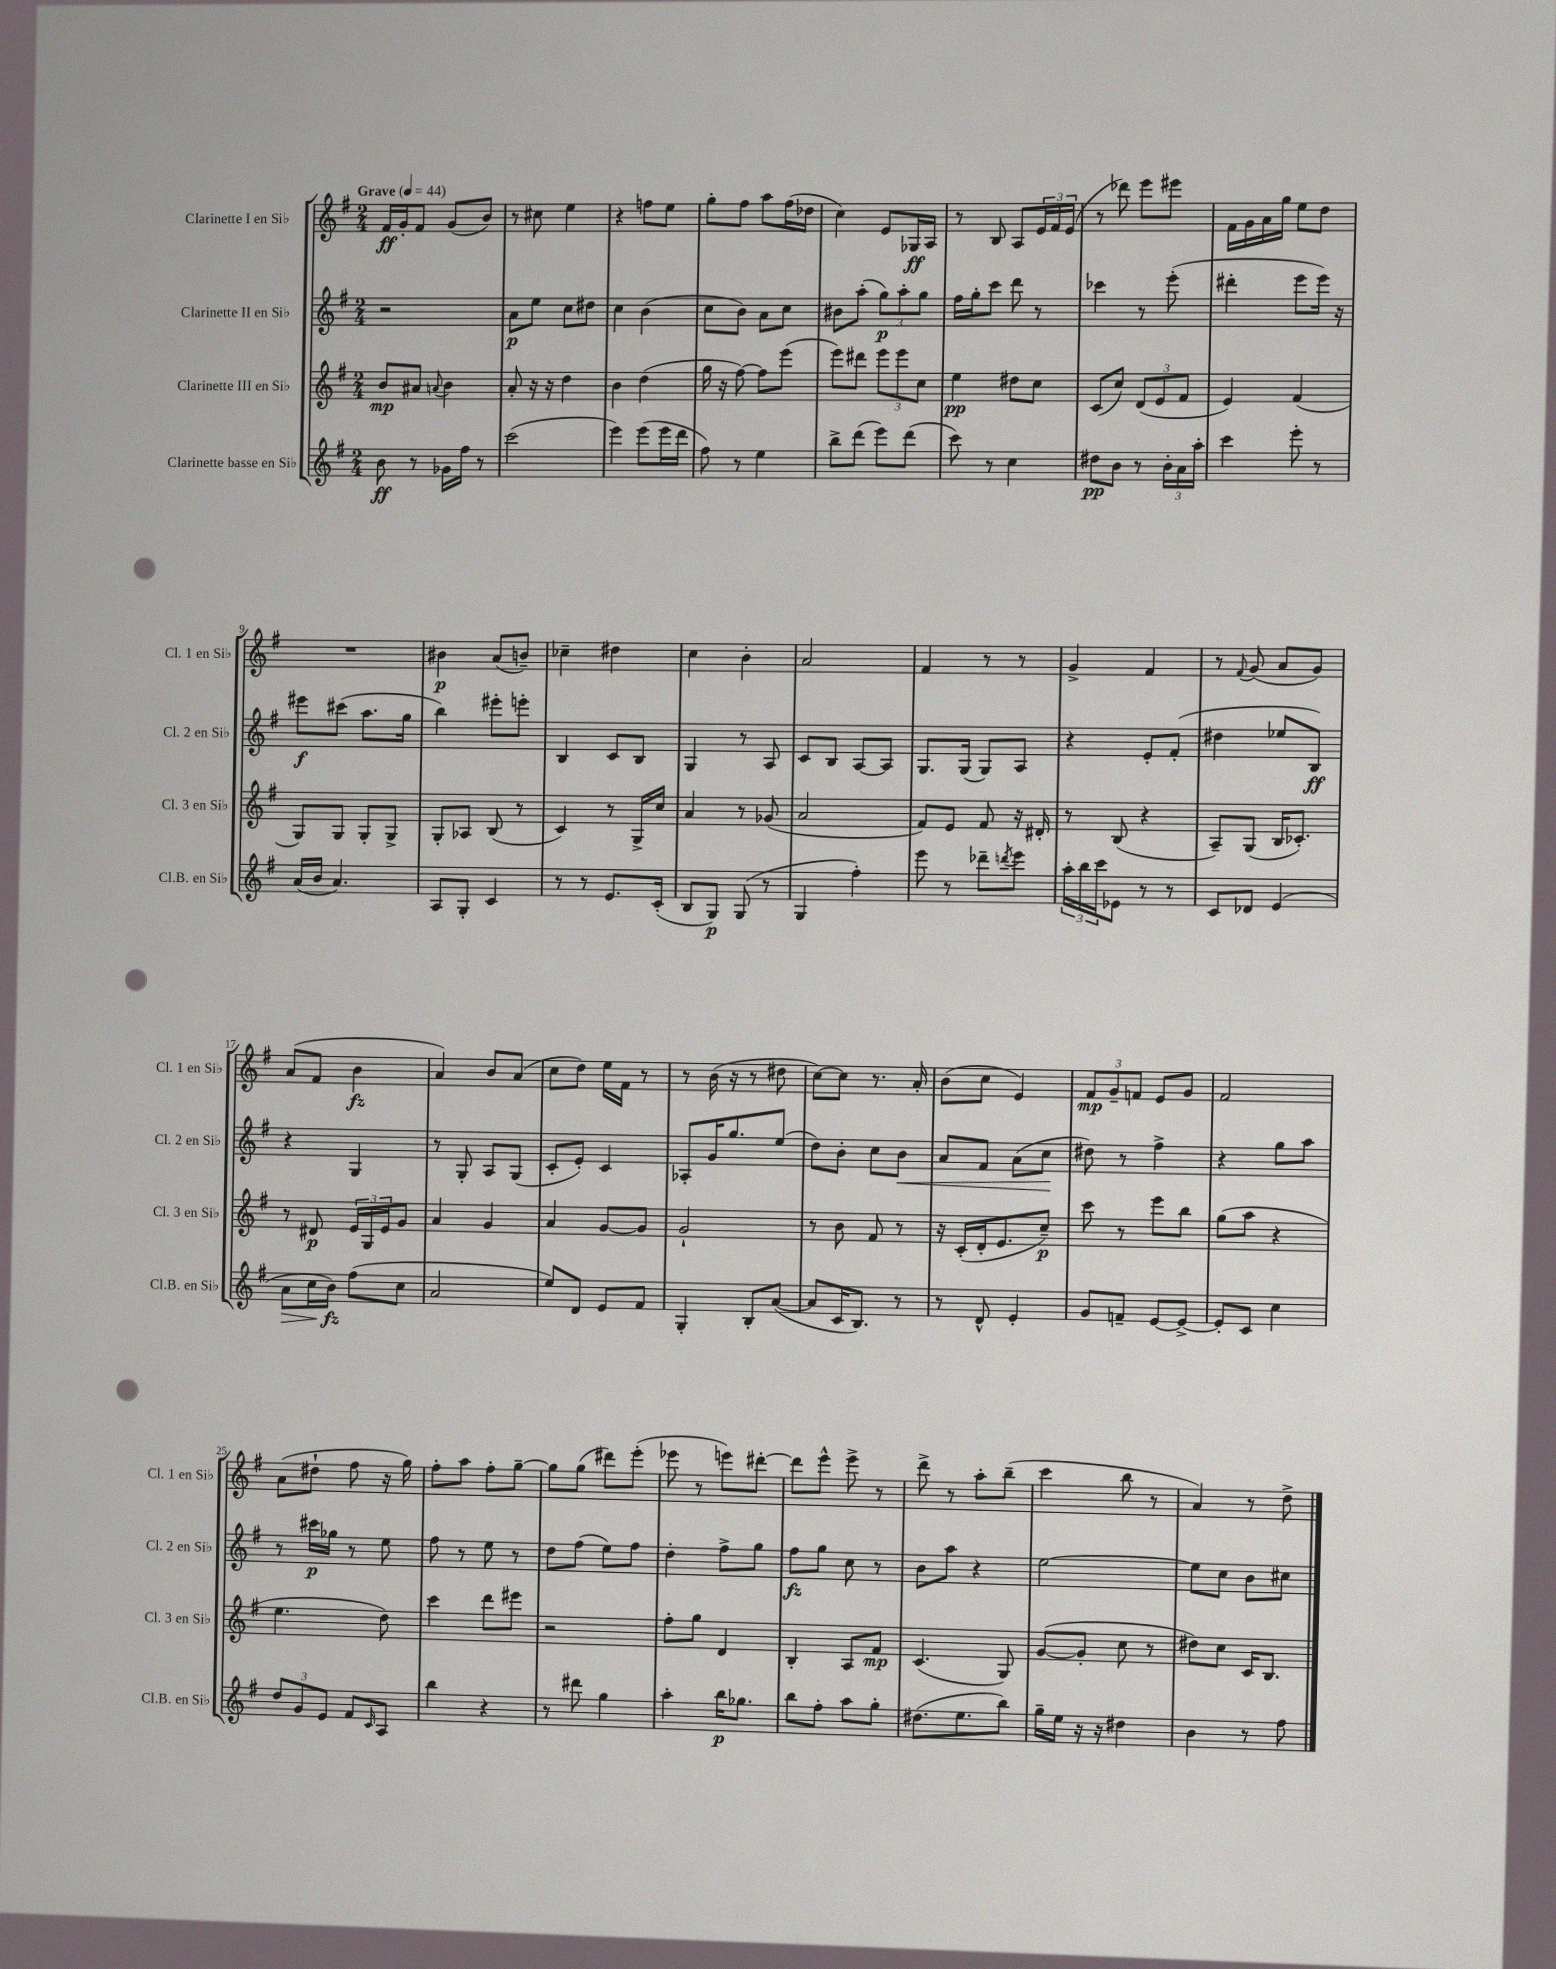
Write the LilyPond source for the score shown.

<<
\new StaffGroup <<
\new Staff = "s0" \with { instrumentName = "Clarinette I en Sib" shortInstrumentName = "Cl. 1 en Sib" } {
    \clef treble \key g \major \numericTimeSignature \time 2/4 \tempo "Grave" 4 = 44
    fis'16\ff g'16-. fis'8 g'8( b'8) |
    r8 cis''8 e''4 |
    r4 f''8 e''8 |
    g''8-. fis''8 a''8 fis''16( des''16 |
    c''4) e'8 ges16\ff a16 |
    r8 b8 a8 \tuplet 3/2 { e'16 fis'16 e'16( } |
    r8 des'''8) e'''8 eis'''8 |
    fis'16 g'16 a'16 g''16 e''8 d''8 |
    R2 |
    bis'4\p a'8( b'8--) |
    ces''4-- dis''4 |
    c''4 b'4-. |
    a'2 |
    fis'4 r8 r8 |
    g'4-> fis'4 |
    r8 \appoggiatura { fis'8 } g'8( a'8 g'8) |
    a'8( fis'8 b'4\fz |
    a'4) b'8 a'8( |
    c''8 d''8) e''16 fis'16 r8 |
    r8 b'16( r16 r8 dis''8 |
    c''8~) c''8 r8. a'16-. |
    b'8( c''8 e'4) |
    \tuplet 3/2 { fis'8\mp g'8-- f'8 } e'8 g'8 |
    fis'2 |
    a'8( dis''8-! fis''8 r16 g''16) |
    fis''8-. a''8 fis''8-. g''8~-- |
    g''8 g''8( dis'''8) e'''8-.( |
    ees'''8 r8 e'''8) dis'''8~-. |
    dis'''8 e'''8-^ e'''8-> r8 |
    d'''8-> r8 a''8-. b''8--( |
    c'''4 b''8 r8 |
    a'4) r8 d''8-> \bar "|." |
}
\new Staff = "s1" \with { instrumentName = "Clarinette II en Sib" shortInstrumentName = "Cl. 2 en Sib" } {
    \clef treble \key g \major \numericTimeSignature \time 2/4
    r2 |
    a'8\p e''8 c''8 dis''8 |
    c''4 b'4( |
    c''8 b'8) a'8 c''8 |
    bis'8 a''8-.( \tuplet 3/2 { g''8\p) a''8-. g''8 } |
    fis''16 g''16-. c'''8 d'''8 r8 |
    ces'''4 r8 e'''8-.( |
    dis'''4-. e'''8 e'''16) r16 |
    eis'''8\f cis'''8( a''8. g''16 |
    b''4) eis'''8-. e'''8-. |
    b4 c'8 b8 |
    g4 r8 a8 |
    c'8 b8 a8~ a8 |
    g8. g16( g8) a8 |
    r4 e'8-. fis'8-.( |
    dis''4 ees''8 b8\ff) |
    r4 g4 |
    r8 g8-. a8 g8( |
    c'8-. e'8-.) c'4 |
    aes8-. g'16 g''8. e''8( |
    d''8) b'8-. c''8 b'8\< |
    a'8 fis'8 a'8( c''8\! |
    dis''8) r8 fis''4-> |
    r4 g''8 a''8 |
    r8 cis'''16\p ges''16 r8 e''8 |
    fis''8 r8 e''8 r8 |
    d''8 fis''8( e''8) fis''8 |
    d''4-. fis''8-> g''8 |
    fis''8\fz g''8 c''8 r8 |
    b'8 a''8 r4 |
    e''2~ |
    e''8 c''8 b'8 cis''8 \bar "|." |
}
\new Staff = "s2" \with { instrumentName = "Clarinette III en Sib" shortInstrumentName = "Cl. 3 en Sib" } {
    \clef treble \key g \major \numericTimeSignature \time 2/4
    b'8\mp ais'8 \appoggiatura { a'8 } b'4 |
    a'8-. r16 r16 d''4 |
    b'4 d''4( |
    g''16 r16 fis''8~) fis''8 e'''8( |
    e'''8) dis'''8 \tuplet 3/2 { e'''8 e'''8 c''8 } |
    e''4\pp dis''8 c''8 |
    c'8( c''8) \tuplet 3/2 { d'8( e'8 fis'8 } |
    e'4) fis'4( |
    g8) g8 g8-. g8-> |
    g8-. aes8 b8( r8 |
    c'4) r8 g16-> c''16 |
    a'4 r8 ges'8( |
    a'2 |
    fis'8) e'8 fis'8 r16 dis'16-. |
    r8 b8( r4 |
    a8--) g8( b16 ces'8.-.) |
    r8 dis'8\p \tuplet 3/2 { e'16 g16 e'16 } g'8 |
    a'4 g'4 |
    a'4 g'8~ g'8 |
    g'2-! |
    r8 b'8 fis'8 r8 |
    r16 c'16-.( d'16-. e'8. c''8--\p) |
    c'''8 r8 e'''8 b''8 |
    g''8( a''8 r4 |
    e''4. d''8) |
    c'''4 d'''8 eis'''8 |
    r2 |
    fis''8-. g''8 d'4 |
    b4-. a8 fis'8\mp |
    c'4.( g8) |
    g'8~( g'8-. c''8 r8 |
    dis''8) c''8 c'16 b8. \bar "|." |
}
\new Staff = "s3" \with { instrumentName = "Clarinette basse en Sib" shortInstrumentName = "Cl.B. en Sib" } {
    \clef treble \key g \major \numericTimeSignature \time 2/4
    b'8\ff r8 ges'16 fis''16 r8 |
    c'''2( |
    e'''4) e'''8( e'''16 d'''16 |
    fis''8) r8 e''4 |
    b''8-> d'''8( e'''8) d'''8( |
    c'''8) r8 c''4 |
    dis''8\pp b'8 r8 \tuplet 3/2 { b'16-. a'16 a''16-. } |
    c'''4 e'''8-. r8 |
    a'16( b'16 a'4.) |
    a8 g8-. c'4 |
    r8 r8 e'8. c'16-.( |
    b8 g8\p) g8( r8 |
    g4 fis''4-.) |
    e'''8 r8 des'''8-- \acciaccatura { d'''8 } e'''8 |
    \tuplet 3/2 { a''16-. b''16 c'''16 } ees'8 r8 r8 |
    c'8 des'8 e'4( |
    a'8\> c''16 b'16\fz\!) fis''8( c''8 |
    a'2 |
    e''8) d'8 e'8 fis'8 |
    g4-. b8-. a'8~( |
    a'8 c'16 b8.) r8 |
    r8 d'8-^ e'4-. |
    g'8 f'8-- e'8~ e'8~-> |
    e'8-. c'8 c''4 |
    \tuplet 3/2 { d''8 g'8 e'8 } fis'8 \grace { c'16 } a8 |
    b''4 r4 |
    r8 dis'''8 g''4 |
    a''4-. b''16\p ges''8. |
    b''8 fis''8-. a''8 g''8-. |
    dis''8.( e''8. b''8) |
    g''16-- e''16 r16 r16 dis''4 |
    b'4 r8 fis''8 \bar "|." |
}
>>
>>
